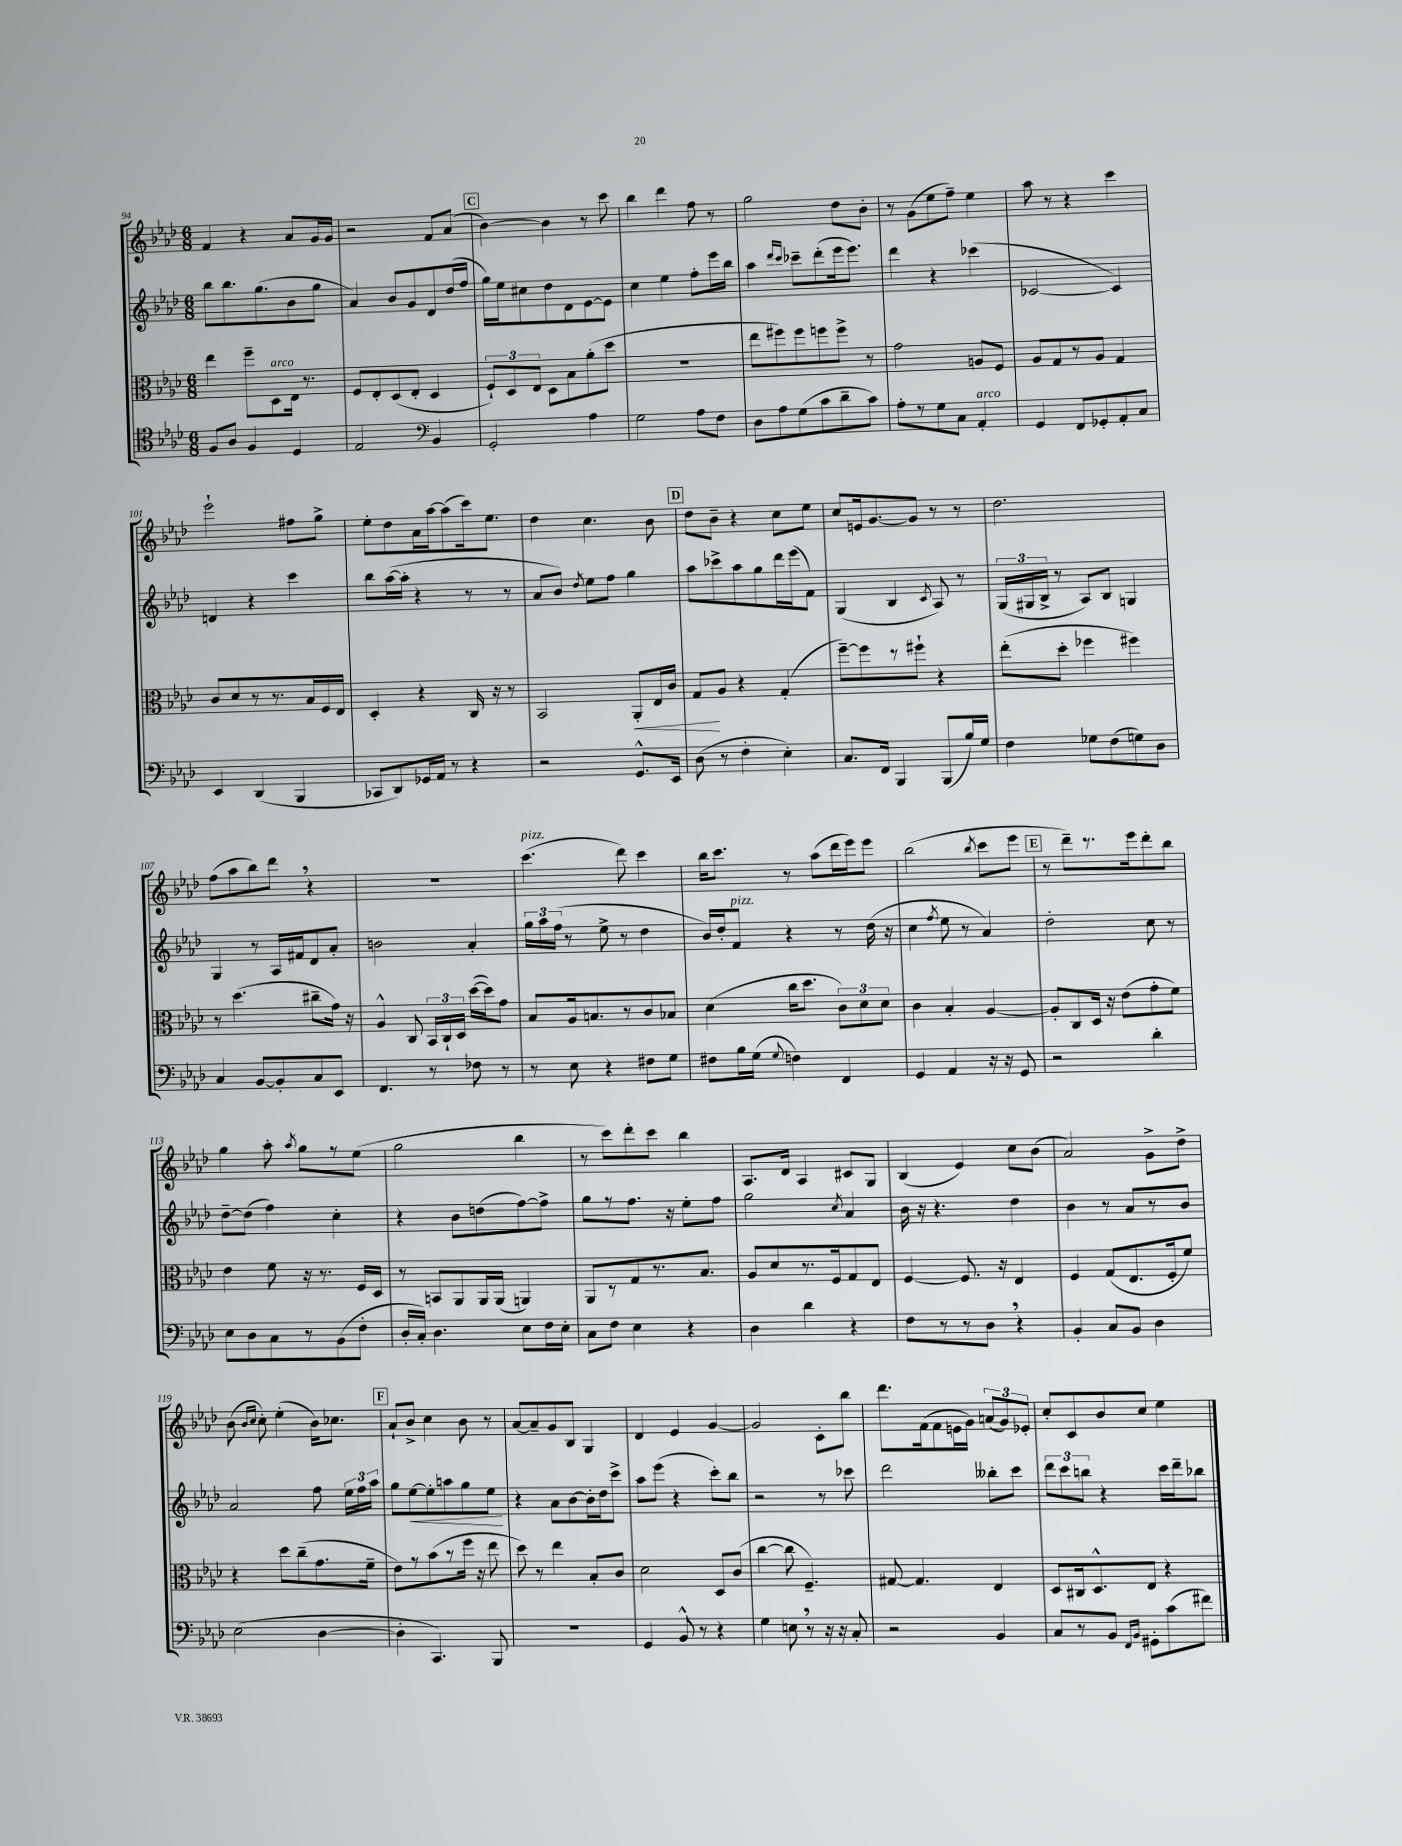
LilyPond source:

<<
\new StaffGroup <<
\new Staff = "s0" {
    \clef treble \key aes \major \numericTimeSignature \time 6/8
    \autoBeamOff f'4 r4 aes'8[ g'16 g'16] |
    r2 f'8[ aes'8]( |
    \mark \markup { \box "C" } bes'4~) bes'4 r8 c'''8 |
    bes''4 des'''4 f''8 r8 |
    g''2 des''8[ bes'8]-. |
    r8 g'8[( ees''8 f''8]--) ees''4 |
    aes''8 r8 r4 c'''4 |
    ees'''2-! fis''8[ g''8]-> |
    ees''8[-. des''8 aes'16 aes''16~ aes''8( c'''16) ees''8.] |
    des''4 c''4. bes'8 |
    \mark \markup { \box "D" } des''8[ bes'8]-- r4 c''8[ ees''8] |
    c''8[ e'16 g'8.~ g'8] r8 r8 |
    des''2. |
    f''8[( aes''8 bes''8) des'''8] \breathe r4 |
    R2. |
    c'''4.^\markup { \italic "pizz." }( des'''8) c'''4 |
    bes''16[ c'''8.] r8 aes''8[( des'''16 ees'''16) ees'''8] |
    bes''2( \acciaccatura { bes''8 } c'''8[ ees'''8] |
    \mark \markup { \box "E" } r8 des'''8[--) r8. ees'''16 des'''8-. bes''8] |
    g''4 aes''8-. \acciaccatura { aes''8 } g''8[ r8 ees''8]( |
    g''2 bes''4 |
    r8 c'''8[) des'''8-. c'''8] bes''4 |
    aes8.[ des'16] aes4 cis'8[ g8] |
    bes4( ees'4) c''8[ bes'8]( |
    aes'2) g'8[-> des''8]-> |
    bes'8( \grace { bes'16[ c''16] } c''8-.) ees''4-.( bes'16[) ces''8.] |
    \mark \markup { \box "F" } aes'8[-! bes'8]-> c''4 bes'8 r8 |
    aes'8[~ aes'8-- g'8 bes8] g4 |
    des'4 ees'4 g'4~ |
    g'2 c'8[-. bes''8] |
    des'''8.[ f'16( f'8 e'16 g'16]) \tuplet 3/2 { a'8[( g'8) ees'8]-. } |
    c''8[-. c'8 bes'8 c''8] ees''4 \bar "|." |
}
\new Staff = "s1" {
    \clef treble \key aes \major \numericTimeSignature \time 6/8
    \autoBeamOff bes''8[ bes''8. g''8.( bes'8 g''8] |
    aes'4) bes'8[ g'8 des'8 des''16( f''16] |
    \mark \markup { \box "C" } g''16[) ees''16 cis''8 des''8 des'8 ees'8~ ees'8] |
    c''4 ees''4 f''8[-. ees'''16 bes''16] |
    aes''4 \grace { des'''16[ c'''16] } ces'''8[-- des'''8-.( ees'''16 ees'''8.]) |
    des'''4 r4 ces'''4( |
    ces'2~ ces'4) |
    d'4 r4 c'''4 |
    bes''8[ aes''16~( aes''16]-. r4 r8 r8 |
    aes'8[ bes'8]) \acciaccatura { des''8 } ees''8[ f''8] g''4 |
    \mark \markup { \box "D" } aes''8[ ces'''8-> aes''8 g''8 des'''16 ees'''16( f'8]) |
    g4( bes4 \acciaccatura { c'8 } aes8) r8 |
    \tuplet 3/2 { g16[( gis16 bes16]-> } r8 aes8[) bes8] g4 |
    g4 r8 aes16[ fis'16 des'8 aes'8]-. |
    b'2 aes'4-. |
    \tuplet 3/2 { g''16[ aes''16 f''16]( } r8 ees''8-> r8 des''4 |
    bes'16[) des''16-. f'8]^\markup { \italic "pizz." } r4 r8 des''16( r16 |
    c''4 \acciaccatura { f''8 } ees''8 r8 aes'4) |
    \mark \markup { \box "E" } des''2-. c''8 r8 |
    des''8[~-- des''8]( f''4) c''4-. |
    r4 bes'8[ d''8( f''8~) f''8]-> |
    g''8[ r8 f''8.] r16 ees''8[-. f''8] |
    g''2 \acciaccatura { c''8 } aes'4 |
    bes'16 r16 r4. des''4 |
    bes'4 r8 aes'8[ r8 bes'8] |
    aes'2 f''8 \tuplet 3/2 { ees''16[ f''16 aes''16] } |
    \mark \markup { \box "F" } g''8[ ees''8~\< ees''8-. a''8 g''8 ees''8]\! |
    r4 aes'8[ bes'8~ bes'16-. des''16 c'''8]-> |
    aes''8[ ees'''8]( r4 c'''8[-.) bes''8] |
    r2 r8 ces'''8 |
    des'''2 beses''8[-. c'''8] |
    \tuplet 3/2 { des'''8[ c'''8 b''8] } r4 c'''16[ des'''16-- bes''8] \bar "|." |
}
\new Staff = "s2" {
    \clef alto \key aes \major \numericTimeSignature \time 6/8
    \autoBeamOff ees''4 f''8[-- des8^\markup { \italic "arco" } ees16] r8. |
    f8[ ees8-. des8( ees8]-. des4 |
    \mark \markup { \box "C" } \tuplet 3/2 { f8[-!) des8 ees8] } des8[ bes8 aes'8-.( des''8] |
    R2. |
    ees''8[ fis''8) fis''8 f''8 f''8]-> r8 |
    g'2 a8[ f8] |
    aes8[ g8 r8 aes8] g4 |
    c'8[ des'8 r8 r8. bes16 f16 ees16] |
    des4-. r4 c16 r16 r8 |
    bes,2 aes,8[-.\< ees16 c'16] |
    \mark \markup { \box "D" } g8[\! aes8] r4 g4-.( |
    f''8[~--) f''8 r8 fis''8]-! r4 |
    ees''8[-.( des''8]-. fes''4 fis''4) |
    r8 des''4.( cis''8[-- g'16]) r16 |
    aes4-^ c8 \tuplet 3/2 { bes,16[ c16-! des16] } des''16[~( des''16) g'8] |
    bes8[ aes16 b8. r8 c'8 bes8] |
    des'4( c''16[ des''8.] \tuplet 3/2 { c'8[) des'8 des'8] } |
    c'4 bes4-. aes4~ |
    \mark \markup { \box "E" } aes8[-. c8 des16] r16 ees'8[( g'8-. f'8]) |
    ees'4 f'8 r16 r8. f16[ des16] |
    r8 b,8[ aes,8 aes,16 aes,16]( a,4) |
    aes,8[ r8 g8 r8. bes8.] |
    aes8[ des'8 r8. f16 g8 ees8] |
    f4~ f8. r16 ees4 |
    f4 g8[( ees8. f16-. f'8]) |
    r4 des''8[ c''8--( g'8. f'16]-- |
    \mark \markup { \box "F" } ees'8[) r8 bes'8( r8 f''16] r16 ees''8 |
    des''8) r8 ees''4 bes8[-. c'8] |
    des'2 des8[ c'8]( |
    c''4~ c''8 f4.--) |
    gis8~ gis4. ees4 |
    des8[ cis16 des8.-^ ees8] r4 \bar "|." |
}
\new Staff = "s3" {
    \clef tenor \key aes \major \numericTimeSignature \time 6/8
    \autoBeamOff f8[ aes8] f4 des4 |
    ees2 \clef bass bes,4 |
    \mark \markup { \box "C" } g,2-. aes4 |
    g2 aes8[ f8] |
    des8[ aes8 g8( c'8 des'8-- c'8]) |
    aes8[-. r8 g8 c8] aes,4-.^\markup { \italic "arco" } |
    g,4 f,8[ ges,8-. aes,8-. c8] |
    ees,4 des,4( bes,,4 |
    ces,8[ des,8) ges,16 aes,16] r8 r4 |
    r2 g,8.[-^ ees,16] |
    \mark \markup { \box "D" } des8( r8 f4-. ees4-.) |
    c8.[ f,16] bes,,4 bes,,8[( bes16) g16] |
    f4 ges8[ f8( g8) des8] |
    c4 bes,8[~ bes,8-. c8 ees,8] |
    f,4. r8 fes8 r8 |
    r8 ees8 r4 fis8[ g8] |
    fis8[ bes16 g16]( \appoggiatura { g8 } f4) f,4 |
    g,4 aes,4 r16 r16 g,8 |
    \mark \markup { \box "E" } r2 des'4-. |
    ees8[ des8 c8 r8 bes,8( f8]-. |
    des16[-. c16]-.) des4. ees8[ f16 ees16]-. |
    c8[ f8] ees4 r4 |
    des4 des'4 r4 |
    f8[ r8 r8 des8] \breathe r4 |
    bes,4-. c8[ bes,8] des4 |
    ees2( des4~ |
    \mark \markup { \box "F" } des4-. c,4.) bes,,8 |
    R2. |
    g,4 bes,8-^ r8 r4 |
    g4 e8 \breathe r8 r16 r16 c8-. |
    r2 bes,4 |
    c8[ r8 bes,8] \grace { f,16[ bes,16] } gis,8[-. c'8( fis'8]) \bar "|." |
}
>>
>>
\layout { \context { \Score currentBarNumber = #94 } }
